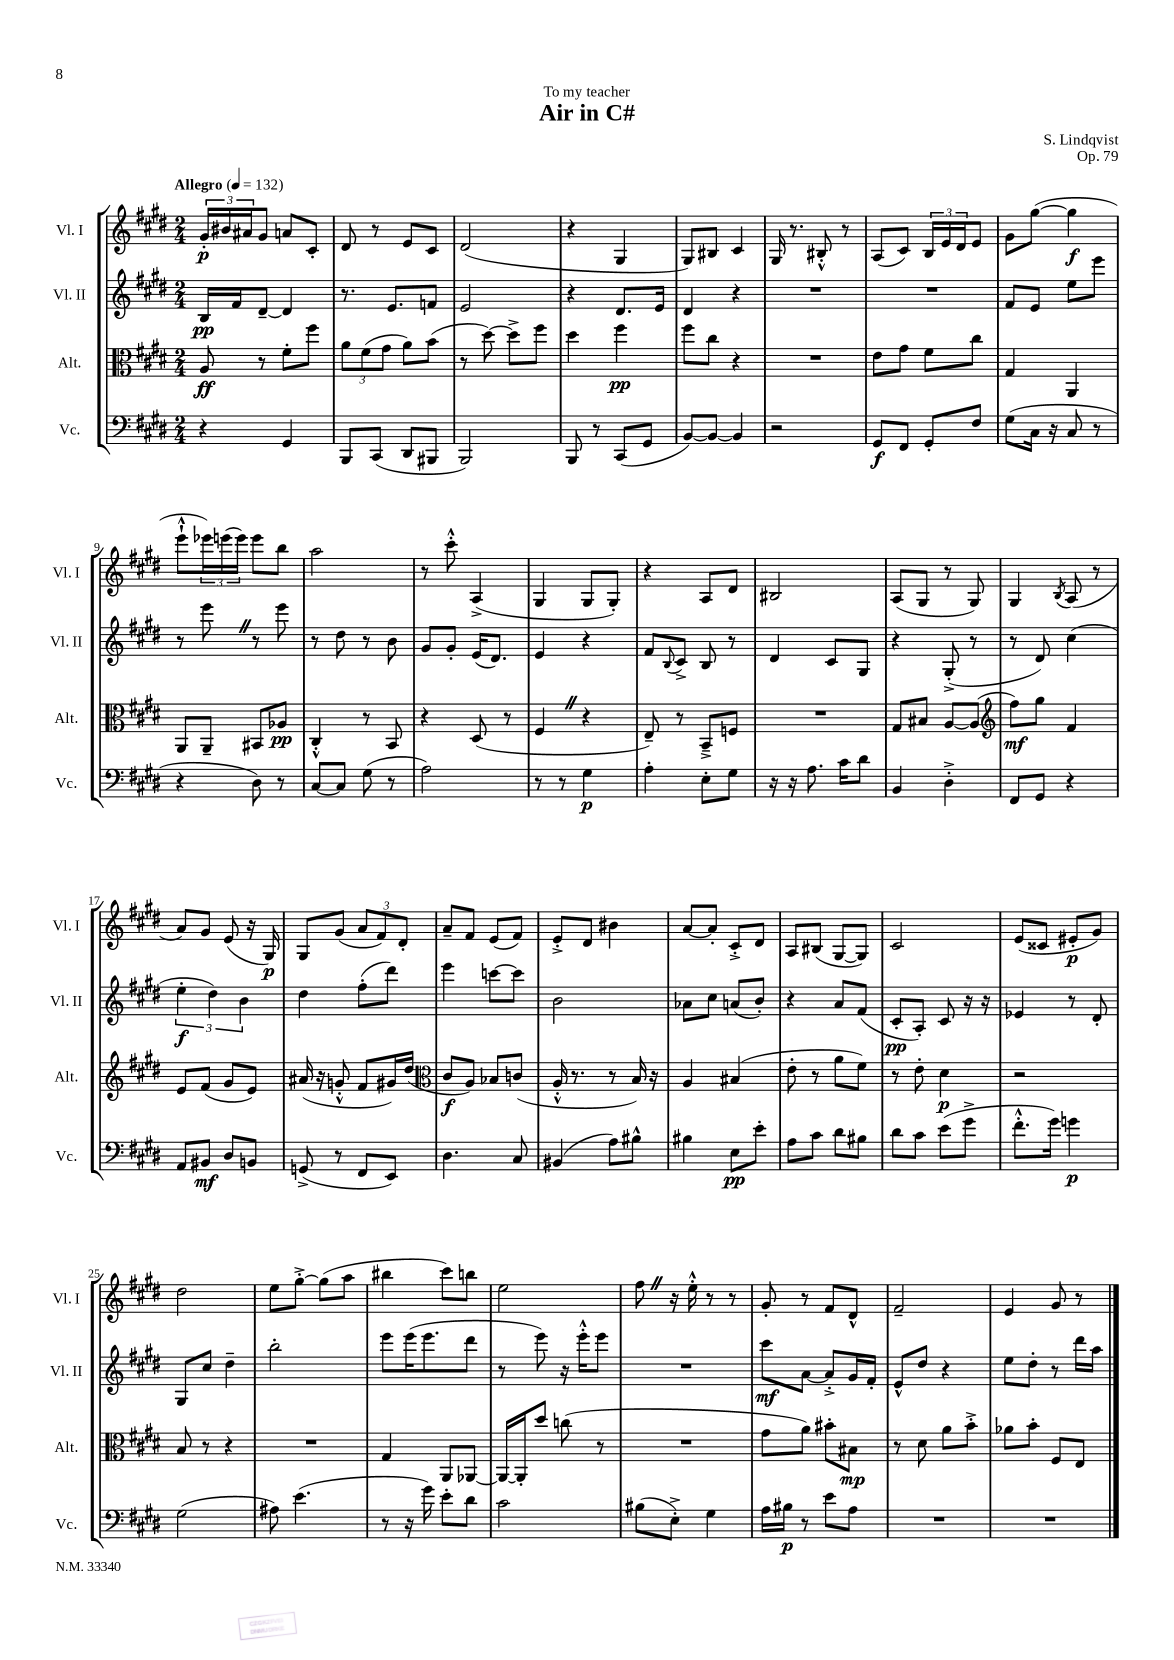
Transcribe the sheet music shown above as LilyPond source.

\header { title = "Air in C#" composer = "S. Lindqvist" dedication = "To my teacher" opus = "Op. 79" }
<<
\new StaffGroup <<
\new Staff = "s0" \with { instrumentName = "Vl. I" shortInstrumentName = "Vl. I" } {
    \clef treble \key e \major \numericTimeSignature \time 2/4 \tempo "Allegro" 4 = 132
    \tuplet 3/2 { gis'16-.\p bis'16 ais'16 } gis'8 a'8 cis'8-. |
    dis'8 r8 e'8 cis'8 |
    dis'2( |
    r4 gis4 |
    gis8) bis8 cis'4 |
    gis16 r8. bis8-.-^ r8 |
    a8( cis'8) \tuplet 3/2 { b16 e'16 dis'16 } e'8 |
    gis'8 gis''8~( gis''4\f |
    e'''8-!-^ \tuplet 3/2 { ees'''16) e'''16( e'''16) } e'''8 b''8 |
    a''2 |
    r8 cis'''8-.-^ a4->( |
    gis4 gis8 gis8-.) |
    r4 a8 dis'8 |
    bis2 |
    a8( gis8 r8 gis8) |
    gis4 \acciaccatura { b8 } a8( r8 |
    a'8) gis'8 e'8( r16 gis16\p) |
    gis8 gis'8( \tuplet 3/2 { a'8 fis'8) dis'8-. } |
    a'8-- fis'8 e'8( fis'8) |
    e'8-.-> dis'8 bis'4 |
    a'8~ a'8-. cis'8-.-> dis'8 |
    a8 bis8( gis8~ gis8) |
    cis'2 |
    e'8( cisis'8 eis'8-.\p gis'8) |
    dis''2 |
    e''8 gis''8~-.-> gis''8( a''8 |
    bis''4 cis'''8) b''8 |
    e''2 |
    fis''8 \once \override BreathingSign.text = \markup { \musicglyph "scripts.caesura.straight" } \breathe r16 e''16-.-^ r8 r8 |
    gis'8-. r8 fis'8 dis'8-^ |
    fis'2-- |
    e'4 gis'8 r8 \bar "|." |
}
\new Staff = "s1" \with { instrumentName = "Vl. II" shortInstrumentName = "Vl. II" } {
    \clef treble \key e \major \numericTimeSignature \time 2/4
    b16\pp fis'16 dis'8~-- dis'4 |
    r8. e'8. f'8 |
    e'2 |
    r4 dis'8. e'16 |
    dis'4 r4 |
    R2 |
    R2 |
    fis'8 e'8 e''8 e'''8 |
    r8 e'''8 \once \override BreathingSign.text = \markup { \musicglyph "scripts.caesura.straight" } \breathe r8 e'''8 |
    r8 dis''8 r8 b'8 |
    gis'8 gis'8-. e'16( dis'8.) |
    e'4 r4 |
    fis'8 \appoggiatura { b8 } cis'8-> b8 r8 |
    dis'4 cis'8 gis8 |
    r4 gis8-.->( r8 |
    r8 dis'8) cis''4( |
    \tuplet 3/2 { e''4-.\f dis''4) b'4 } |
    dis''4 fis''8-.( dis'''8) |
    e'''4 c'''8~ c'''8 |
    b'2 |
    aes'8 cis''8 a'8( b'8-.) |
    r4 a'8 fis'8( |
    cis'8-.\pp a8-.) cis'8 r16 r16 |
    ees'4 r8 dis'8-. |
    gis8 cis''8 dis''4-- |
    b''2-. |
    e'''8 e'''16( e'''8. dis'''8 |
    r8 e'''8) r16 e'''16-.-^ e'''8 |
    R2 |
    cis'''8\mf a'8~ a'8-.-> gis'16 fis'16-. |
    e'8-^ dis''8 r4 |
    e''8 dis''8-. r8 dis'''16 a''16 \bar "|." |
}
\new Staff = "s2" \with { instrumentName = "Alt." shortInstrumentName = "Alt." } {
    \clef alto \key e \major \numericTimeSignature \time 2/4
    a8\ff r8 fis'8-. fis''8 |
    \tuplet 3/2 { a'8 fis'8( gis'8 } a'8) b'8( |
    r8 dis''8~) dis''8-> fis''8 |
    dis''4 fis''4\pp |
    fis''8 cis''8 r4 |
    R2 |
    e'8 gis'8 fis'8 cis''8 |
    gis4 a,4 |
    a,8 a,8-- bis,8 aes8\pp |
    cis4-.-^ r8 b,8 |
    r4 dis8( r8 |
    fis4 \once \override BreathingSign.text = \markup { \musicglyph "scripts.caesura.straight" } \breathe r4 |
    e8--) r8 b,8---> f8 |
    R2 |
    gis8 bis8 a8~ a8( |
    \clef treble fis''8\mf) gis''8 fis'4 |
    e'8 fis'8( gis'8 e'8) |
    ais'16( r16 g'8-.-^ fis'8 gis'16) dis''16( |
    \clef alto cis'8\f a8) bes8 c'8( |
    a16-.-^ r8. r8 b16) r16 |
    a4 bis4( |
    e'8-. r8 a'8 fis'8) |
    r8 e'8-. dis'4\p |
    r2 |
    b8 r8 r4 |
    R2 |
    gis4 a,8 aes,8~ |
    aes,16~ aes,16-. dis''8 c''8( r8 |
    R2 |
    gis'8 a'8) bis'8-. bis8\mp |
    r8 dis'8 a'8 b'8-.-> |
    aes'8 b'8-. fis8 e8 \bar "|." |
}
\new Staff = "s3" \with { instrumentName = "Vc." shortInstrumentName = "Vc." } {
    \clef bass \key e \major \numericTimeSignature \time 2/4
    r4 gis,4 |
    b,,8 cis,8( dis,8 bis,,8 |
    b,,2) |
    b,,8 r8 cis,8( gis,8 |
    b,8~) b,8~ b,4 |
    r2 |
    gis,8\f fis,8 gis,8-. fis8 |
    gis8( cis16 r16 cis8 r8 |
    r4 dis8) r8 |
    cis8~ cis8 gis8( r8 |
    a2) |
    r8 r8 gis4\p |
    a4-. e8-. gis8 |
    r16 r16 a8. cis'16 dis'8 |
    b,4 dis4-.-> |
    fis,8 gis,8 r4 |
    a,8 bis,8\mf dis8 b,8 |
    g,8->( r8 fis,8 e,8) |
    dis4. cis8 |
    bis,4( a8) bis8-^ |
    bis4 e8\pp e'8-. |
    a8 cis'8 dis'8 bis8 |
    dis'8 cis'8 e'8( gis'8-> |
    fis'8.-.-^ gis'16) g'4\p |
    gis2( |
    ais8) e'4.( |
    r8 r16 gis'16) e'8-. dis'8 |
    cis'2 |
    bis8( e8-.->) gis4 |
    a16 bis16\p r8 e'8 a8 |
    R2 |
    R2 \bar "|." |
}
>>
>>
